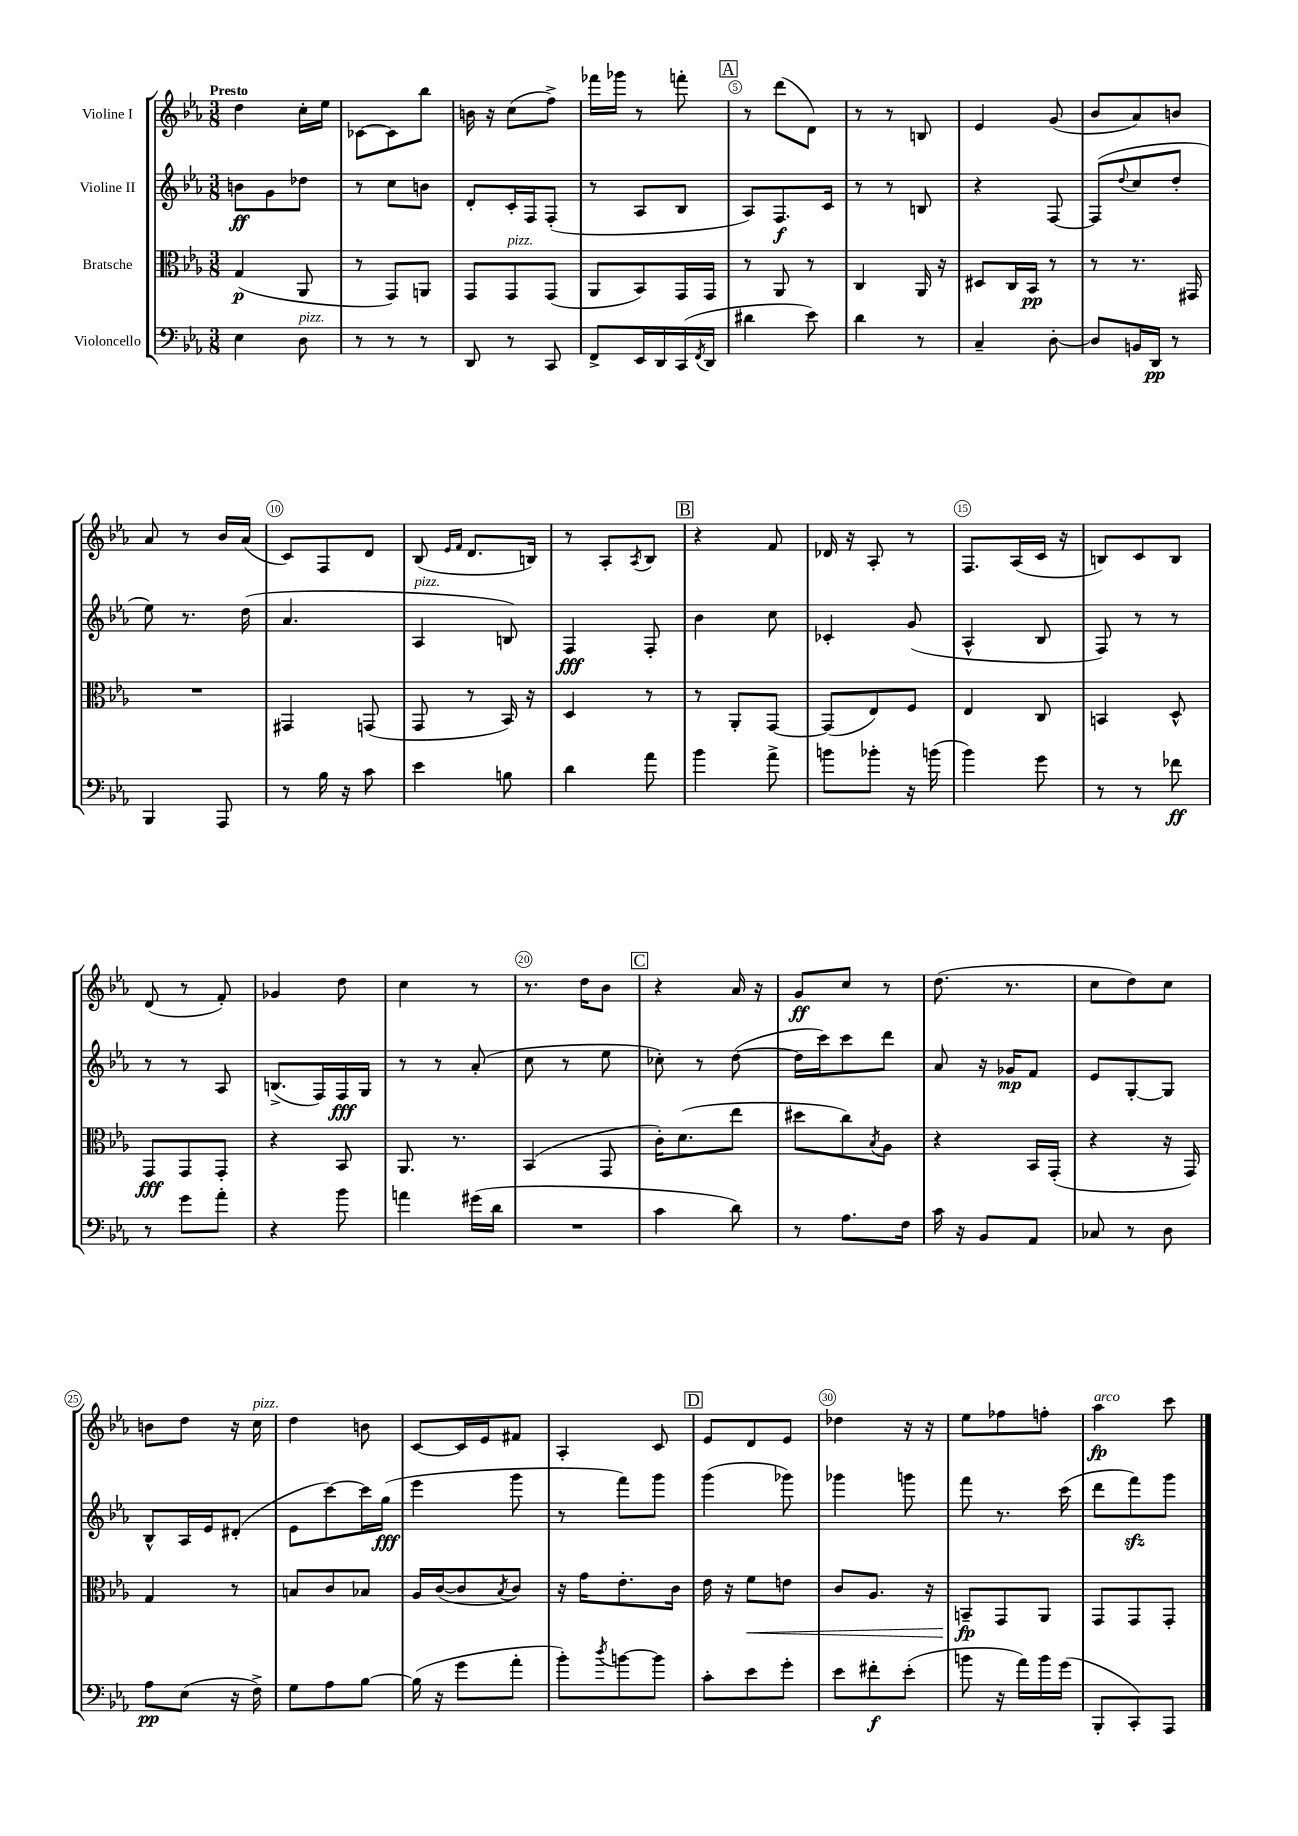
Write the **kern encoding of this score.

**kern	**kern	**kern	**kern
*staff4	*staff3	*staff2	*staff1
*clefF4	*clefC3	*clefG2	*clefG2
*k[b-e-a-]	*k[b-e-a-]	*k[b-e-a-]	*k[b-e-a-]
*M3/8	*M3/8	*M3/8	*M3/8
4E-	(4G	8b	4dd
.	.	8g	.
8D	8AA-	8dd-	16cc'
.	.	.	16ee-
=	=	=	=
8r	8r	8r	[8c-
8r	8GG)	8cc	8c-]
8r	8AA	8b	8bb-
=	=	=	=
8DD	8GG	8d'	16b
.	.	.	16r
8r	8GG	16c'	(8cc
.	.	16F	.
8CC	(8GG	(8F'	8ff^)
=	=	=	=
8FF^	8AA-	8r	16fff-
.	.	.	16ggg-
16EE-	8BB-)	8A-	8r
16DD	.	.	.
(16CC	16GG	8B-	8fff'
8qFF	.	.	.
16DD	16GG	.	.
=	=	=	=
4d#	8r	8A-)	8r
.	8AA-	8.F	(8ddd
8e-)	8r	.	8d)
.	.	16c	.
=	=	=	=
4d	4C	8r	8r
.	.	8r	8r
8r	16AA-	8B	8B
.	16r	.	.
=	=	=	=
4C~	8D#	4r	4e-
.	16C	.	.
.	16BB-	.	.
[8D'	8r	[8F	(8g
=	=	=	=
8D]	8r	(8F]	8b-
.	.	8qqdd	.
16BB	8.r	8cc	8a-)
16DD	.	.	.
8r	.	8dd'	8b
.	16GG#	.	.
=	=	=	=
4BBB-	4.r	8ee-)	8a-
.	.	8.r	8r
8AAA-	.	.	16b-
.	.	(16dd	(16a-
=	=	=	=
8r	4GG#	4.a-	8c)
16B-	.	.	8F
16r	.	.	.
8c	(8GG	.	8d
=	=	=	=
4e-	8GG	4A-	(8B-
.	.	.	16qqe-
.	.	.	16qqf
.	8r	.	8.d
8B	16BB-)	8B)	.
.	16r	.	16B)
=	=	=	=
4d	4D	4F	8r
.	.	.	8A-'
.	.	.	8qA-
8a-	8r	8F'	8B-
=	=	=	=
4b-	8r	4b-	4r
.	8AA-'	.	.
8a-^	[8GG	8cc	8f
=	=	=	=
8b	(8GG]	4c-'	16d-
.	.	.	16r
8b-'	8E-)	.	8A-'
16r	8F	(8g	8r
(16b	.	.	.
=	=	=	=
4b-)	4E-	4A-^^	8.F
.	.	.	(16A-
8g	8C	8B-	16c
.	.	.	16r
=	=	=	=
8r	4BB	8F)	8B)
8r	.	8r	8c
8f-	8D^^	8r	8B
=	=	=	=
8r	8GG	8r	(8d
8g	8GG	8r	8r
8a-'	8GG'	8A-	8f')
=	=	=	=
4r	4r	(8.B^	4g-
.	.	16F)	.
8b-	8BB-	16F	8dd
.	.	16G	.
=	=	=	=
4a	8.AA-	8r	4cc
.	.	8r	.
.	8.r	.	.
(16g#	.	(8a-'	8r
16d	.	.	.
=	=	=	=
4.r	(4BB-	8cc	8.r
.	.	8r	.
.	.	.	16dd
.	8GG	8ee-	8b-
=	=	=	=
4c	16c')	8cc-')	4r
.	(8.d	.	.
.	.	8r	.
8d)	8ee-	([8dd	16a-
.	.	.	16r
=	=	=	=
8r	8dd#	16dd]	8g
.	.	16ccc)	.
8.A-	8cc)	8ccc	8cc
.	8qB-	.	.
.	8A-	8ddd	8r
16F	.	.	.
=	=	=	=
16c	4r	8a-	(8.dd
16r	.	.	.
8BB-	.	16r	.
.	.	16g-	8.r
8AA-	16BB-	8f	.
.	(16GG'	.	.
=	=	=	=
8C-	4r	8e-	8cc
8r	.	[8G'	8dd)
8D	16r	8G]	8cc
.	16GG)	.	.
=	=	=	=
8A-	4G	8B-^^	8b
(8E-	.	16A-	8dd
.	.	16e-	.
16r	8r	(8d#'	16r
16F^)	.	.	16cc
=	=	=	=
8G	8B	8e-	4dd
8A-	8c	[8ccc)	.
[8B-	8B-	16ccc]	8b
.	.	(16gg	.
=	=	=	=
(16B-]	16A-	4eee-	[8c
16r	([16c	.	.
8g	8c]	.	16c]
.	.	.	16e-
.	8qB-	.	.
8a-'	8c)	8ggg	8f#
=	=	=	=
8b-')	16r	8r	4A-'
.	16g	.	.
8qdd	.	.	.
[8b	8.e-'	8fff)	.
8b]	.	8ggg	8c
.	16c	.	.
=	=	=	=
8c'	16e-	(4ggg	8e-
.	16r	.	.
8e-	8f	.	8d
8g'	8e	8ggg-)	8e-
=	=	=	=
8e-	8c	4ggg-	4dd-
8f#'	8.A-	.	.
(8e-'	.	8ggg	16r
.	16r	.	16r
=	=	=	=
8b	8BB~	8fff	8ee-
16r	8GG	8.r	8ff-
16a-)	.	.	.
16b	8AA-	.	8ff'
(16g	.	(16ccc	.
=	=	=	=
8BBB-'	8GG	8ddd	4aa-
8CC')	8GG	8fff)	.
8AAA-	8GG'	8ggg	8ccc
==	==	==	==
*-	*-	*-	*-
